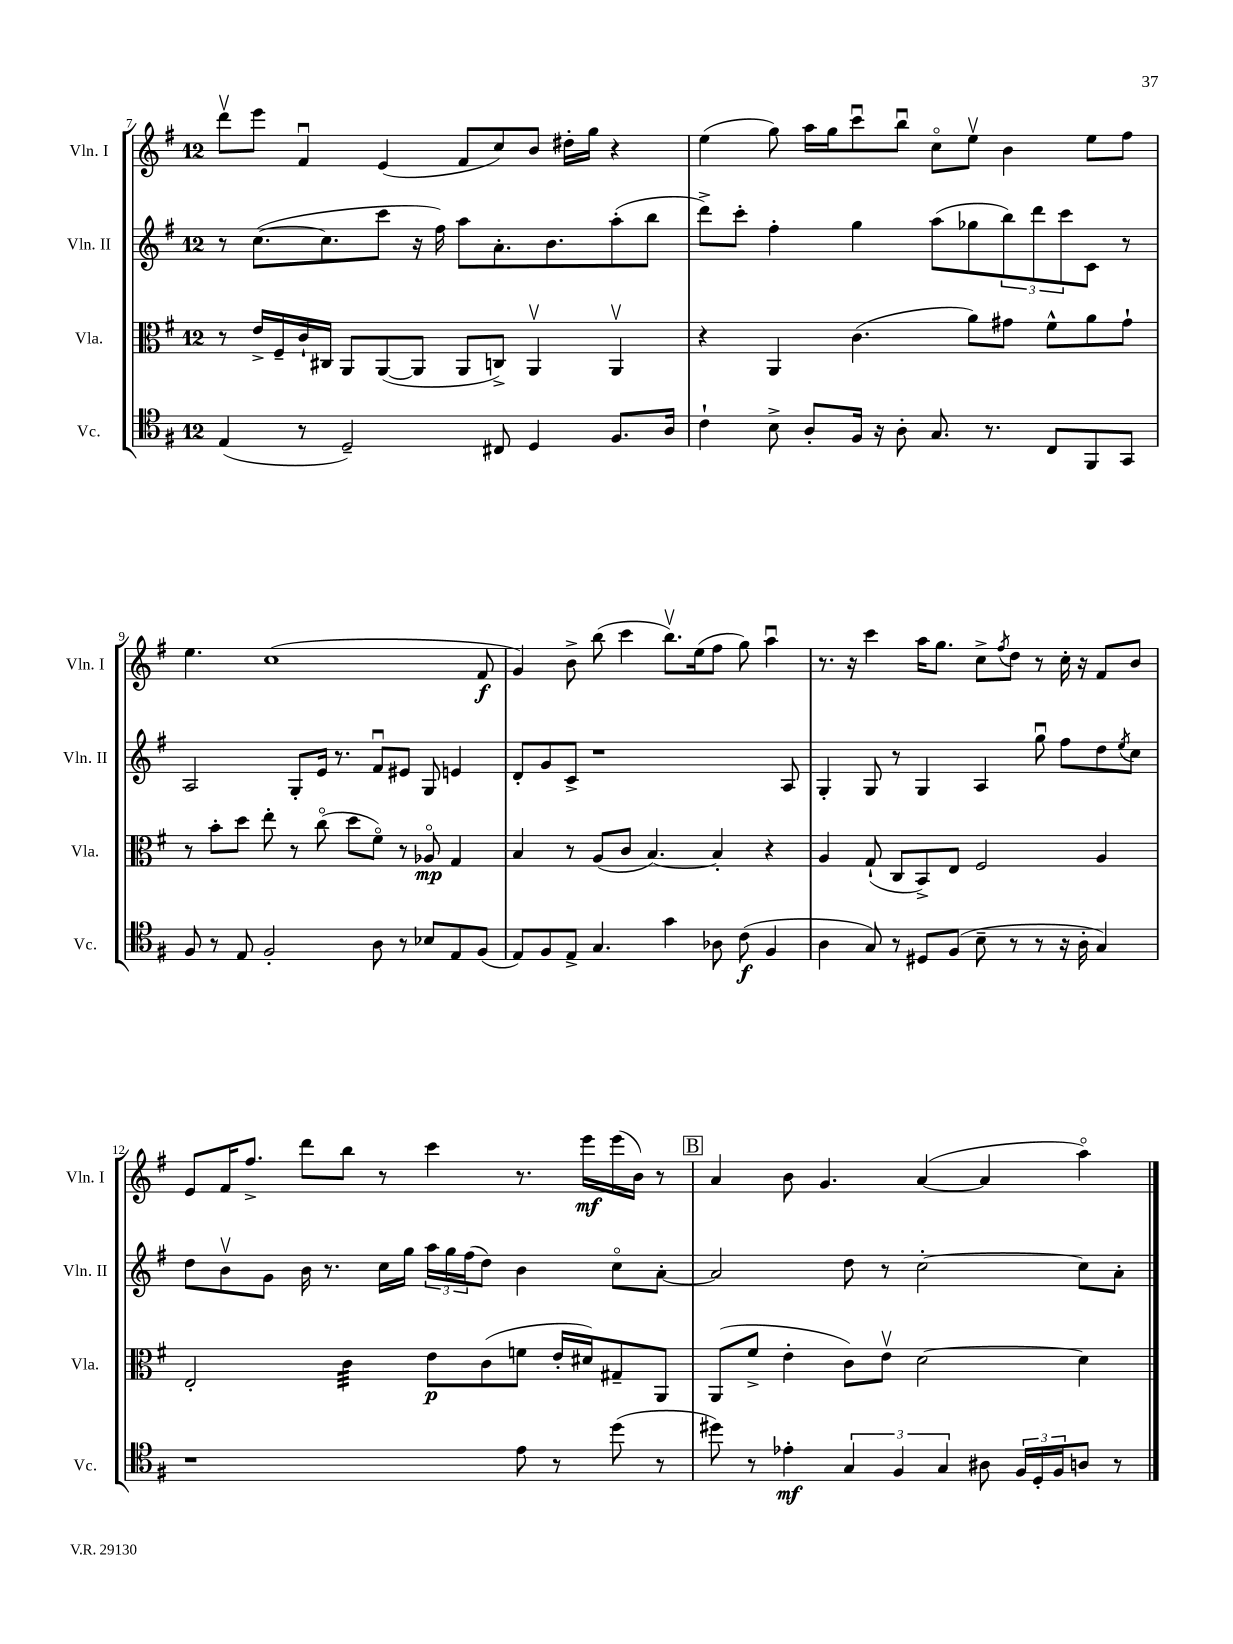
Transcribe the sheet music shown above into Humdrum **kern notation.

**kern	**dynam	**kern	**dynam	**kern	**kern	**dynam
*part4	*part4	*part3	*part3	*part2	*part1	*part1
*staff4	*staff4	*staff3	*staff3	*staff2	*staff1	*staff1
*I"Vc.	*	*I"Vla.	*	*I"Vln. II	*I"Vln. I	*
*I'Vc.	*	*I'Vla.	*	*I'Vln. II	*I'Vln. I	*
*clefC4	*	*clefC3	*	*clefG2	*clefG2	*
*k[f#]	*	*k[f#]	*	*k[f#]	*k[f#]	*
*M12/8	*	*M12/8	*	*M12/8	*M12/8	*
=7	=7	=7	=7	=7	=7	=7
(4E/	.	8r	.	8r	8dddv\L	.
.	.	16e^/LL	.	([8.cc\L	8eee\J	.
.	.	16F#~/	.	.	.	.
8r	.	16c`/	.	.	4f#u/	.
.	.	16C#X/JJ	.	8.cc\]	.	.
2D~/)	.	8AA/L	.	.	.	.
.	.	([8AA/	.	8ccc\J	(4e/	.
.	.	8AA/J]	.	16r	.	.
.	.	.	.	16ff#\)	.	.
.	.	8AA/L	.	8aa\L	8f#/L	.
8C#X/	.	8Cn^/J)	.	8.a'\	8cc/)	.
4D/	.	4AAv/	.	.	8b/J	.
.	.	.	.	8.b\	.	.
.	.	.	.	.	16dd#X'\LL	.
.	.	.	.	.	16gg\JJ	.
8.F#/L	.	4AAv/	.	(8aa'\	4r	.
.	.	.	.	8bb\J	.	.
16A/Jk	.	.	.	.	.	.
=8	=8	=8	=8	=8	=8	=8
4c`\	.	4r	.	8ddd^\L)	(4ee\	.
.	.	.	.	8ccc'\J	.	.
8B^\	.	4AA/	.	4ff#'\	8gg\)	.
8A'/L	.	.	.	.	16aa\LL	.
.	.	.	.	.	16gg\J	.
16F#/Jk	.	(4.c\	.	4gg\	8cccu\	.
16r	.	.	.	.	.	.
8A'\	.	.	.	.	8bbu\J	.
8.G/	.	.	.	(8aa\L	8cc\L	.
.	.	8a\L)	.	8gg-X\	8eev\J	.
8.r	.	.	.	.	.	.
.	.	8g#X\J	.	12bb\)	4b\	.
.	.	.	.	12ddd\	.	.
8C/L	.	8f#^^\L	.	.	.	.
.	.	.	.	12ccc\	.	.
8FF#/	.	8a\	.	8c\J	8ee\L	.
8GG/J	.	8g#`\J	.	8r	8ff#\J	.
!!LO:LB:g=z
=9	=9	=9	=9	=9	=9	=9
8F#/	.	8r	.	2A/	4.ee\	.
8r	.	8b'\L	.	.	.	.
8E/	.	8dd\J	.	.	.	.
2F#'/	.	8ee'\	.	.	(1cc	.
.	.	8r	.	8G'/L	.	.
.	.	(8cc\	.	16e/Jk	.	.
.	.	.	.	8.r	.	.
.	.	8dd\L	.	.	.	.
8A\	.	8f#\J)	.	8f#u/L	.	.
8r	.	8r	.	8e#X/J	.	.
8B-X/L	.	8A-X/	mp	8G/	.	.
8E/	.	4G/	.	4en/	.	.
(8F#/J	.	.	.	.	8f#/	f
=10	=10	=10	=10	=10	=10	=10
8E/L)	.	4B/	.	8d'/L	4g/)	.
8F#/	.	.	.	8g/	.	.
8E^/J	.	8r	.	8c^/J	8b^\	.
4.G/	.	(8A/L	.	1r	(8bb\	.
.	.	8c/J	.	.	4ccc\	.
.	.	[4.B/)	.	.	.	.
4g\	.	.	.	.	8.bbv\L)	.
.	.	.	.	.	(16ee\k	.
8A-X\	.	4B'/]	.	.	8ff#\J	.
(8c\	f	.	.	.	8gg\)	.
4F#/	.	4r	.	.	4aau\	.
.	.	.	.	8A/	.	.
=11	=11	=11	=11	=11	=11	=11
4A\	.	4A/	.	4G'/	8.r	.
.	.	.	.	.	16r	.
8G/)	.	(8G`/	.	8G/	4ccc\	.
8r	.	8C/L	.	8r	.	.
8D#X/L	.	8BB^/)	.	4G/	16aa\KL	.
.	.	.	.	.	8.gg\J	.
(8F#/J	.	8E/J	.	.	.	.
8B~\	.	2F#/	.	4A/	8cc^\L	.
.	.	.	.	.	8qff#/	.
8r	.	.	.	.	8dd\J	.
8r	.	.	.	8ggu\	8r	.
16r	.	.	.	8ff#\L	16cc'\	.
16A'\	.	.	.	.	16r	.
4G/)	.	4A/	.	8dd\	8f#/L	.
.	.	.	.	8qee/	.	.
.	.	.	.	8cc\J	8b/J	.
!!LO:LB:g=z
=12	=12	=12	=12	=12	=12	=12
1r	.	2E'/	.	8dd\L	8e/L	.
.	.	.	.	8bv\	16f#/K	.
.	.	.	.	.	8.ff#^/J	.
.	.	.	.	8g\J	.	.
.	.	.	.	16b\	8ddd\L	.
.	.	.	.	8.r	.	.
*	*	*tremolo	*	*	*	*
.	.	32c\LLL	.	.	8bb\J	.
.	.	32c\	.	.	.	.
.	.	32c\	.	.	.	.
.	.	32c\	.	.	.	.
.	.	32c\	.	16cc\LL	8r	.
.	.	32c\	.	.	.	.
.	.	32c\	.	16gg\JJ	.	.
.	.	32c\JJJ	.	.	.	.
*	*	*Xtremolo	*	*	*	*
.	.	8e\L	p	24aa\LL	4ccc\	.
.	.	.	.	24gg\	.	.
.	.	.	.	(24ff#\J	.	.
.	.	(8c\	.	8dd\J)	.	.
8e\	.	8fn\J	.	4b\	8.r	.
8r	.	16e'/LL	.	.	.	.
.	.	16d#X/J)	.	.	16eee\LL	mf
(8dd\	.	8G#X~/	.	8cc\L	(16eee\	.
.	.	.	.	.	16b\JJ)	.
8r	.	8AA/J	.	[8a'\J	8r	.
!!LO:REH:place=s1:t=B
=13	=13	=13	=13	=13	=13	=13
8dd#X\)	.	(8AA/L	.	2a/]	4a/	.
8r	.	8f#^/J	.	.	.	.
4e-X'\	mf	4e'\	.	.	8b\	.
.	.	.	.	.	4.g/	.
6G/	.	8c\L)	.	8dd\	.	.
.	.	8ev\J	.	8r	.	.
6F#/	.	.	.	.	.	.
.	.	[2d\	.	[2cc'\	([4a/	.
6G/	.	.	.	.	.	.
8A#X\	.	.	.	.	4a/]	.
24F#/LL	.	.	.	.	.	.
24D'/	.	.	.	.	.	.
24F#/J	.	.	.	.	.	.
8An/J	.	4d\]	.	8cc\L]	4aa\)	.
8r	.	.	.	8a'\J	.	.
==	==	==	==	==	==	==
*-	*-	*-	*-	*-	*-	*-
